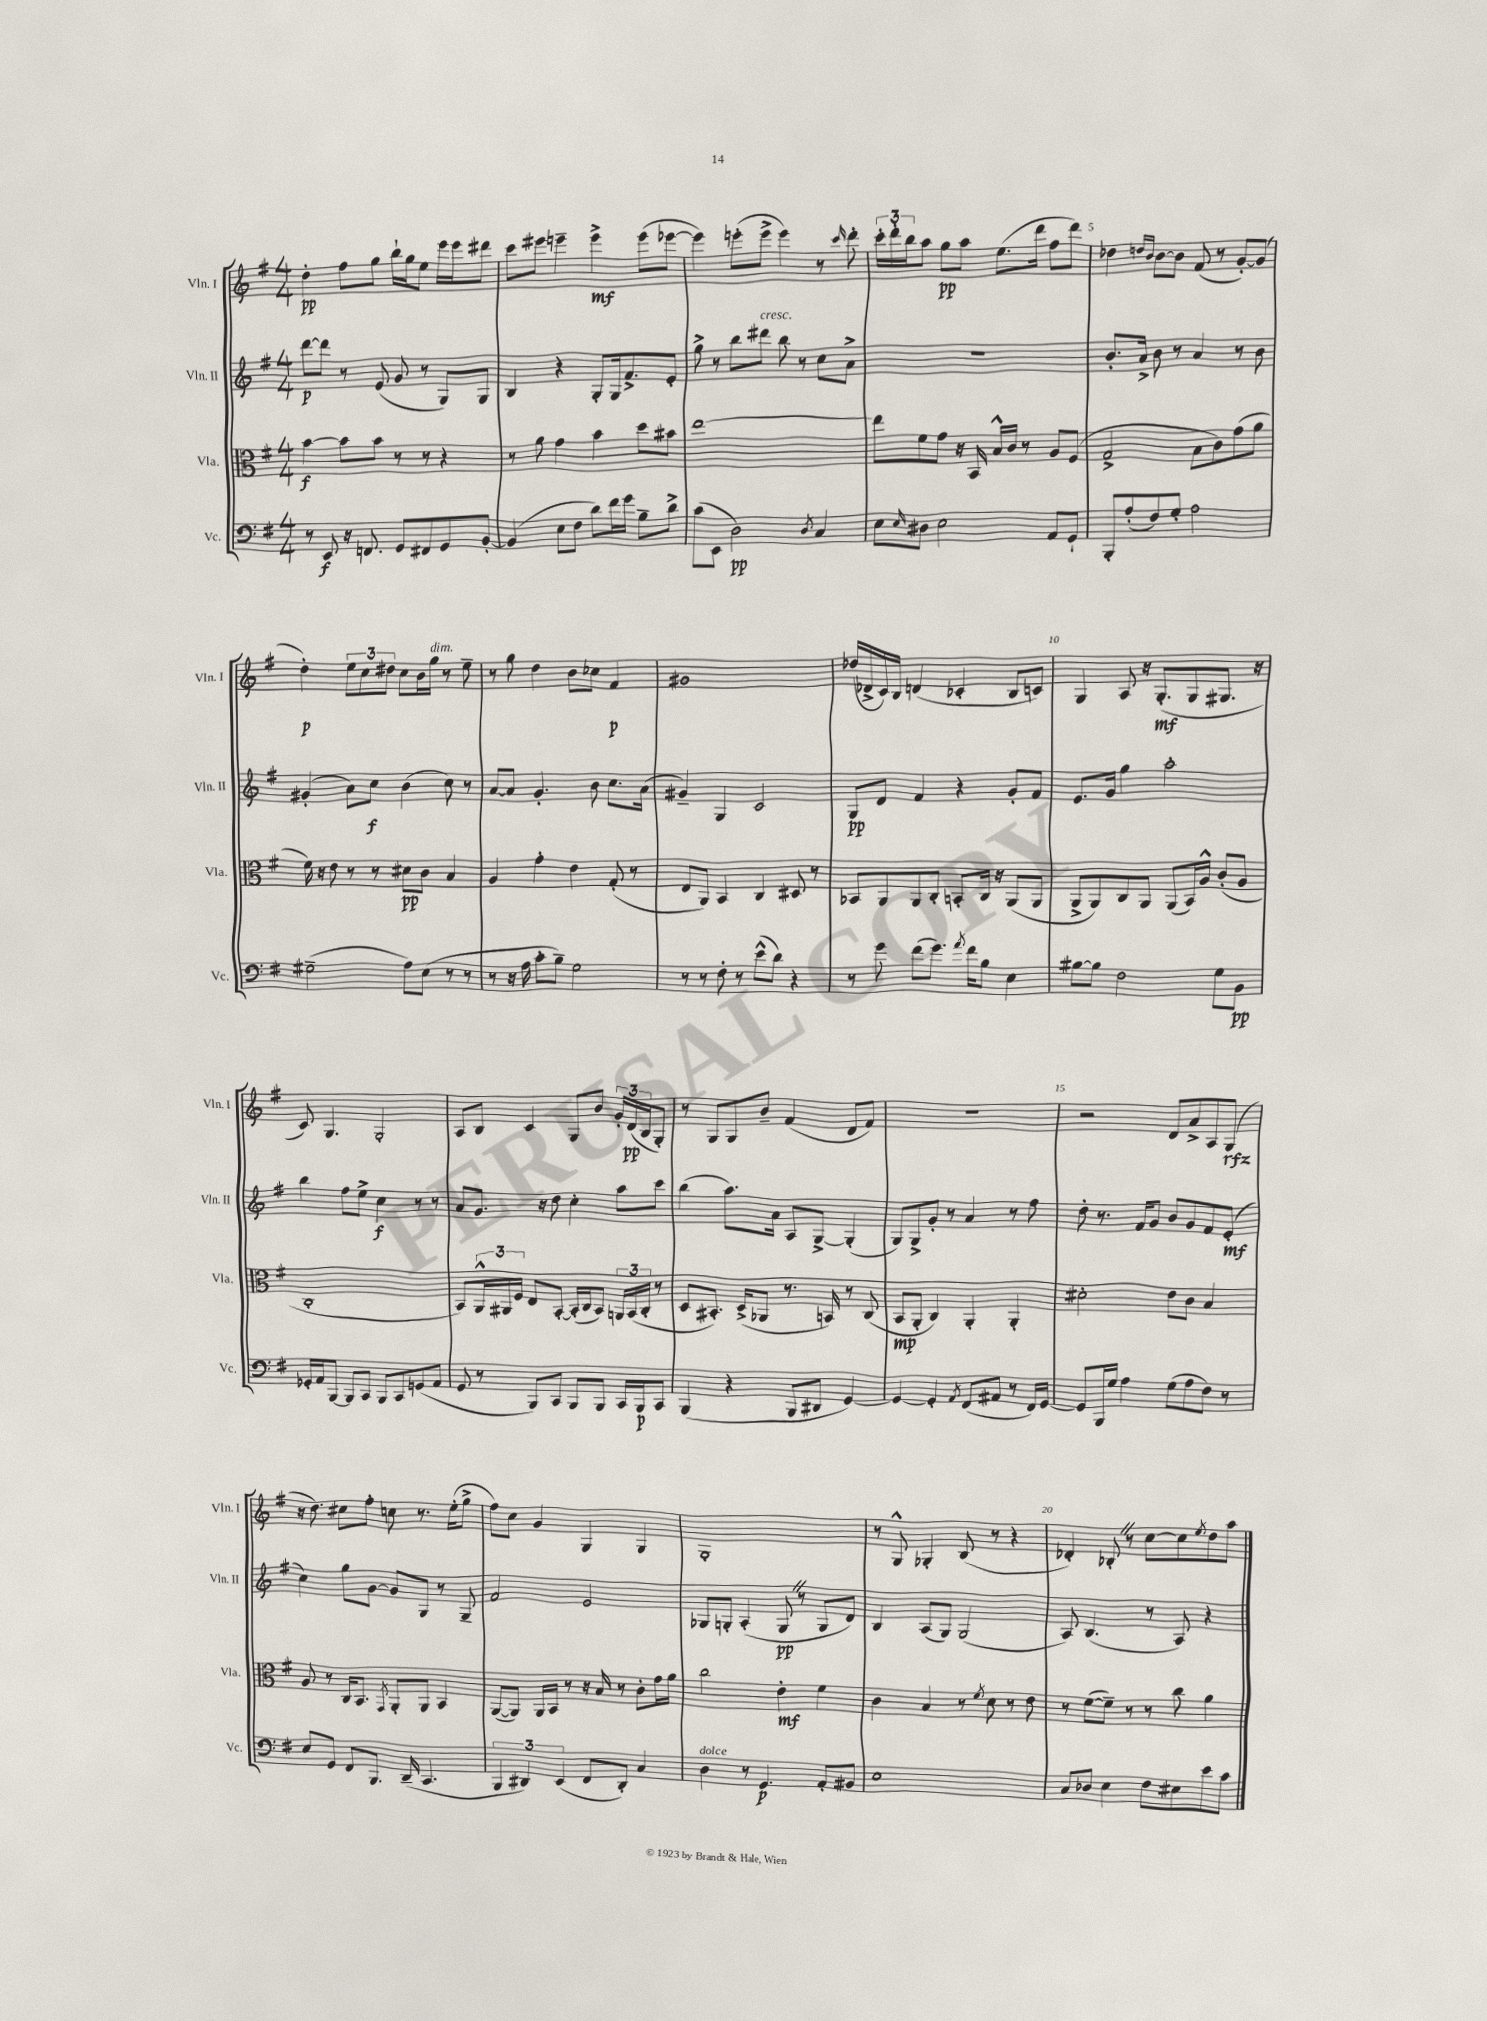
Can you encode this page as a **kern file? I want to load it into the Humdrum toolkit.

**kern	**dynam	**kern	**dynam	**kern	**dynam	**kern	**dynam
*part4	*part4	*part3	*part3	*part2	*part2	*part1	*part1
*staff4	*staff4	*staff3	*staff3	*staff2	*staff2	*staff1	*staff1
*I"Vc.	*	*I"Vla.	*	*I"Vln. II	*	*I"Vln. I	*
*I'Vc.	*	*I'Vla.	*	*I'Vln. II	*	*I'Vln. I	*
*clefF4	*	*clefC3	*	*clefG2	*	*clefG2	*
*k[f#]	*	*k[f#]	*	*k[f#]	*	*k[f#]	*
*M4/4	*	*M4/4	*	*M4/4	*	*M4/4	*
=1	=1	=1	=1	=1	=1	=1	=1
8r	.	[4b\	f	[8ddd\L	p	4dd'\	pp
8EE/	f	.	.	8ddd\J]	.	.	.
16r	.	8b\L]	.	8r	.	8ff#\L	.
8.FFn/	.	.	.	.	.	.	.
.	.	8b\J	.	(8e/	.	8gg\J	.
8GG/L	.	8r	.	8g/	.	16bb`\LL	.
.	.	.	.	.	.	16gg\J	.
8FF#X/	.	8r	.	8r	.	8ee\J	.
8GG/	.	4r	.	8G/L)	.	16eee\LL	.
.	.	.	.	.	.	16eee\J	.
[8BB'/J	.	.	.	8G/J	.	8ddd#X\J	.
=2	=2	=2	=2	=2	=2	=2	=2
(4BB/]	.	8r	.	4B/	.	8ccc\L	.
.	.	8a\	.	.	.	8eee#X\J	.
8E\L	.	4g\	.	4r	.	4eeen~\	.
8F#\J	.	.	.	.	.	.	.
8d\L)	.	4b\	.	8G'/L	.	4eee^\	mf
16f#\L	.	.	.	16G/k	.	.	.
16g\JJ	.	.	.	8.f#^/	.	.	.
8B~\L	.	8dd\L	.	.	.	(8eee\L	.
8d^\J	.	8b#X\J	.	8e'/J	.	[8eee-X\J	.
=3	=3	=3	=3	=3	=3	=3	=3
(8c\L	.	[1ee	.	8gg^\	.	4eee-\])	.
8EE\J	.	.	.	8r	.	.	.
2D\)	pp	.	.	8bb\L	.	(8eeen'\L	.
!	!	!	!	!LO:TX:a:i:t=cresc.	!	!	!
.	.	.	.	8ddd#X\J	.	8eee^\J	.
.	.	.	.	8bb\	.	4eee\)	.
.	.	.	.	8r	.	.	.
8qD/	.	.	.	.	.	.	.
4C/	.	.	.	8cc\L	.	8r	.
.	.	.	.	.	.	16qqccc/	.
.	.	.	.	8a^\J	.	8ddd'\	.
=4	=4	=4	=4	=4	=4	=4	=4
8E\L	.	8ee\L]	.	1r	.	24ccc'\LL	.
.	.	.	.	.	.	24ddd'\	.
.	.	.	.	.	.	24bb\J	.
16qqE/	.	.	.	.	.	.	.
8D#X\J	.	8f#\	.	.	.	8aa\J	.
2E\	.	8g\J	.	.	.	8gg\L	pp
.	.	16r	.	.	.	8aa\J	.
.	.	16BB/	.	.	.	.	.
.	.	16B^^/LL	.	.	.	(8.ee\L	.
.	.	16c/JJ	.	.	.	.	.
.	.	8r	.	.	.	.	.
.	.	.	.	.	.	16ddd\Jk	.
8AA/L	.	8A/L	.	.	.	8ff#\L	.
8GG`/J	.	(8F#/J	.	.	.	8ddd\J)	.
=5	=5	=5	=5	=5	=5	=5	=5
8BBB'/L	.	2G^/	.	8.b'/L	.	4dd-X\	.
(8A'/	.	.	.	.	.	.	.
.	.	.	.	16a^/Jk	.	.	.
.	.	.	.	.	.	16qqddn/LL	.
.	.	.	.	.	.	16qqb/JJ	.
8F#/)	.	.	.	8b\	.	[8b\L	.
8G'/J	.	.	.	8r	.	8b\J]	.
2A\	.	8B\L	.	4a/	.	(8f#/	.
.	.	8c\)	.	.	.	8r	.
.	.	(8g\	.	8r	.	[8g'/L)	.
.	.	8a\J	.	8b\	.	(8g/J]	.
!!LO:LB:g=z
=6	=6	=6	=6	=6	=6	=6	=6
(2G#X~\	.	16f#\)	.	(4g#X'/	.	4dd'\)	p
.	.	16r	.	.	.	.	.
.	.	8e\	.	.	.	.	.
.	.	8r	.	8a\L)	.	12ee\L	.
.	.	.	.	.	.	12cc\	.
.	.	8r	.	8cc\J	f	.	.
.	.	.	.	.	.	12dd#X\J	.
8A\L)	.	8d#X\L	pp	(4b\	.	8cc\L	.
(8E\J	.	8c\J	.	.	.	16b\L	.
!	!	!	!	!	!	!LO:TX:a:i:t=dim.	!
.	.	.	.	.	.	16gg\JJ	.
8r	.	4B/	.	8cc\)	.	8r	.
8r	.	.	.	8r	.	8ee~\	.
=7	=7	=7	=7	=7	=7	=7	=7
8r	.	4A/	.	[8a/L	.	8r	.
16r	.	.	.	8a/J]	.	8gg\	.
16A\	.	.	.	.	.	.	.
8c'\L	.	4g'\	.	4.g'/	.	4dd\	.
8B~\J)	.	.	.	.	.	.	.
2G\	.	4e\	.	.	.	8b\L	.
.	.	.	.	8b\	.	8cc-X\J	.
.	.	(8G'/	.	8.cc\L	.	4f#/	p
.	.	8r	.	.	.	.	.
.	.	.	.	(16a\Jk	.	.	.
=8	=8	=8	=8	=8	=8	=8	=8
8r	.	8E/L	.	4g#X~/)	.	1g#X	.
8r	.	8AA/J)	.	.	.	.	.
8F#'\	.	4BB/	.	4G/	.	.	.
8r	.	.	.	.	.	.	.
(8e^^\L	.	4C/	.	2c/	.	.	.
8d\J)	.	.	.	.	.	.	.
4r	.	8D#X/	.	.	.	.	.
.	.	8r	.	.	.	.	.
=9	=9	=9	=9	=9	=9	=9	=9
8r	.	8BB-X/L	.	8G/L	pp	(16dd-X/LL	.
.	.	.	.	.	.	16d-X^/	.
8g\	.	8AA/	.	8d/J	.	16c/)	.
.	.	.	.	.	.	16B/JJ	.
(8f#\L	.	8AA/	.	4f#/	.	(4dn/	.
8.g\J)	.	8C'/J	.	.	.	.	.
.	.	8BBn'/L	.	4r	.	4c-X'/	.
8qa/	.	.	.	.	.	.	.
16f#\KL	.	.	.	.	.	.	.
8B\J	.	16C/Jk	.	.	.	.	.
.	.	16r	.	.	.	.	.
4E\	.	(8AA/L	.	8g'/L	.	8B/L	.
.	.	8AA/J	.	8f#/J	.	8cn/J)	.
=10	=10	=10	=10	=10	=10	=10	=10
[8B#X\L	.	8AA^/L	.	8.e/L	.	4G/	.
8B#\J]	.	8AA/)	.	.	.	.	.
.	.	.	.	16g/Jk	.	.	.
2F#\	.	8C/	.	4gg\	.	8A/	.
.	.	8AA/J	.	.	.	16r	.
.	.	.	.	.	.	(8.G'/L	mf
.	.	(8AA/L	.	2aa'\	.	.	.
.	.	16BB/L)	.	.	.	8G/	.
.	.	16A^^/JJ	.	.	.	.	.
8G\L	.	(8c'/L	.	.	.	8.G#X/J	.
8BB\J	pp	8A/J	.	.	.	.	.
.	.	.	.	.	.	16r	.
!!LO:LB:g=z
=11	=11	=11	=11	=11	=11	=11	=11
16GG-X'/LL	.	1C'	.	4bb\	.	8c/)	.
16AA/J	.	.	.	.	.	.	.
[8BBB/J	.	.	.	.	.	4.G/	.
8BBB/L]	.	.	.	8ff#\L	.	.	.
8CC/J	.	.	.	8ee^\J	.	.	.
8BBB/L	.	.	.	4cc\	f	2G'/	.
8CC/	.	.	.	.	.	.	.
(8GGn/	.	.	.	8r	.	.	.
8AA/J	.	.	.	8r	.	.	.
=12	=12	=12	=12	=12	=12	=12	=12
8GG/	.	8BB/L)	.	8a/L	.	8A/L	.
8r	.	24AA^^/L	.	8.g/J	.	8B/J	.
.	.	24AA#X/	.	.	.	.	.
.	.	24F#/JJ	.	.	.	.	.
8BBB/L)	.	8E/L	.	.	.	4c/	.
.	.	.	.	16r	.	.	.
8CC/J	.	[8BB'/J	.	8dd\	.	.	.
8BBB/L	.	(16BB'/LL]	.	4cc'\	.	8G/L	.
.	.	16C/J	.	.	.	.	.
8BBB/J	.	8BB/J)	.	.	.	8b/J	.
16CC/LL	.	24AAn/LL	.	8aa\L	.	24g'/LL	.
.	.	(24BB/	.	.	.	(24d/	pp
16BBB/J	p	.	.	.	.	.	.
.	.	24C'/JJ	.	.	.	24B/J	.
8CC/J	.	8r	.	8ccc\J	.	8G'/J)	.
=13	=13	=13	=13	=13	=13	=13	=13
(4BBB/	.	8D/L	.	(4bb\	.	8r	.
.	.	8.BB#X'/J)	.	.	.	8G/L	.
4r	.	.	.	8.aa\L)	.	8G/	.
.	.	(16D^/KL	.	.	.	.	.
.	.	8AA-X/J	.	.	.	8b~/J	.
.	.	.	.	16a\Jk	.	.	.
8BBB/L	.	8.r	.	8A/L	.	(4f#/	.
8DD#X/J	.	.	.	[8G^/J	.	.	.
.	.	16BBn/)	.	.	.	.	.
[4GG/)	.	8r	.	(4G'/]	.	8d/L	.
.	.	(8C/	.	.	.	8f#/J)	.
=14	=14	=14	=14	=14	=14	=14	=14
4GG/_	.	8BB/L	mp	8G/L)	.	1r	.
.	.	8AA'/J	.	8G^/	.	.	.
4GG'/]	.	4C/)	.	8g'/J	.	.	.
.	.	.	.	8r	.	.	.
8qAA/	.	.	.	.	.	.	.
(8FF#/L	.	4AA'/	.	4a/	.	.	.
8AA#X/J	.	.	.	.	.	.	.
8r	.	4AA'/	.	8r	.	.	.
16FF#/LL)	.	.	.	8ff#\	.	.	.
[16GG/JJ	.	.	.	.	.	.	.
=15	=15	=15	=15	=15	=15	=15	=15
8GG/L]	.	2d#X'\	.	8dd'\	.	2r	.
16BBB/L	.	.	.	8.r	.	.	.
16G/JJ	.	.	.	.	.	.	.
4A\	.	.	.	.	.	.	.
.	.	.	.	16f#/KL	.	.	.
.	.	.	.	8g/J	.	.	.
(8G\L	.	8e\L	.	8b/L	.	8d/L	.
8A\	.	8c\J	.	8g/	.	8a^/	.
8F#\J)	.	4B/	.	8f#/	.	8A/	.
8r	.	.	.	(8e'/J	mf	(8G/J	rfz
!!LO:LB:g=z
=16	=16	=16	=16	=16	=16	=16	=16
8E/L	.	8A/	.	4cc\)	.	16r	.
.	.	.	.	.	.	8.dd\)	.
8GG/J	.	8r	.	.	.	.	.
8FF#/L	.	16C/KL	.	8gg\L	.	8cc#X\L	.
.	.	8.BB/J	.	.	.	.	.
8.BBB/J	.	.	.	[8g\J	.	8ff#'\J	.
.	.	8qGG/	.	.	.	.	.
.	.	8AA'/L	.	8g/L]	.	8ccn\	.
(16DD~/	.	.	.	.	.	.	.
4.CC/	.	8AA/J	.	8G/J	.	8.r	.
.	.	4BB/	.	8r	.	.	.
.	.	.	.	.	.	(16ee'\KL	.
.	.	.	.	8G~/	.	8gg^\J	.
=17	=17	=17	=17	=17	=17	=17	=17
6BBB/	.	([8AA/L	.	2f#/	.	8ff#\L)	.
.	.	8AA/J])	.	.	.	8cc\J	.
6DD#X/)	.	.	.	.	.	.	.
.	.	16AA/LL	.	.	.	4g/	.
.	.	16BB/JJ	.	.	.	.	.
(6EE/	.	.	.	.	.	.	.
.	.	8r	.	.	.	.	.
8FF#/L	.	16r	.	2e/	.	4G/	.
.	.	16B/	.	.	.	.	.
8DD#'/J)	.	8r	.	.	.	.	.
4C/	.	8c'\L	.	.	.	4G/	.
.	.	16g\L	.	.	.	.	.
.	.	16a\JJ	.	.	.	.	.
=18	=18	=18	=18	=18	=18	=18	=18
!LO:TX:a:i:t=dolce	!	!	!	!	!	!	!
4D\	.	2cc\	.	8G-X/L	.	1G'	.
.	.	.	.	8Gn'/J	.	.	.
8r	.	.	.	(4A'/	.	.	.
4.GG/	p	.	.	.	.	.	.
.	.	4e'\	mf	8GZ/	pp	.	.
.	.	.	.	8r	.	.	.
8AA'/L	.	4f#\	.	8G/L	.	.	.
8BB#X/J	.	.	.	8d/J)	.	.	.
=19	=19	=19	=19	=19	=19	=19	=19
1E	.	4c\	.	4B/	.	8r	.
.	.	.	.	.	.	8G^^/	.
.	.	4B/	.	(8A/L	.	4G-X'/	.
.	.	.	.	8G/J)	.	.	.
.	.	8r	.	(2G/	.	(8B/	.
.	.	8qf#/	.	.	.	.	.
.	.	8d\	.	.	.	8r	.
.	.	8r	.	.	.	4r	.
.	.	8e\	.	.	.	.	.
=20	=20	=20	=20	=20	=20	=20	=20
8C/L	.	8r	.	8A/)	.	4d-X'/)	.
8D-X/J	.	([8f#\L	.	(4.B/	.	.	.
4E\	.	8f#~\J])	.	.	.	8B-X'Z/	.
.	.	8r	.	.	.	8r	.
8F#\L	.	8r	.	8r	.	[8cc\L	.
8E#X\	.	8cc\	.	8A/)	.	8cc\]	.
.	.	.	.	.	.	8qee/	.
8e\	.	4a\	.	4r	.	8dd\	.
8c\J	.	.	.	.	.	8aa\J	.
==	==	==	==	==	==	==	==
*-	*-	*-	*-	*-	*-	*-	*-
